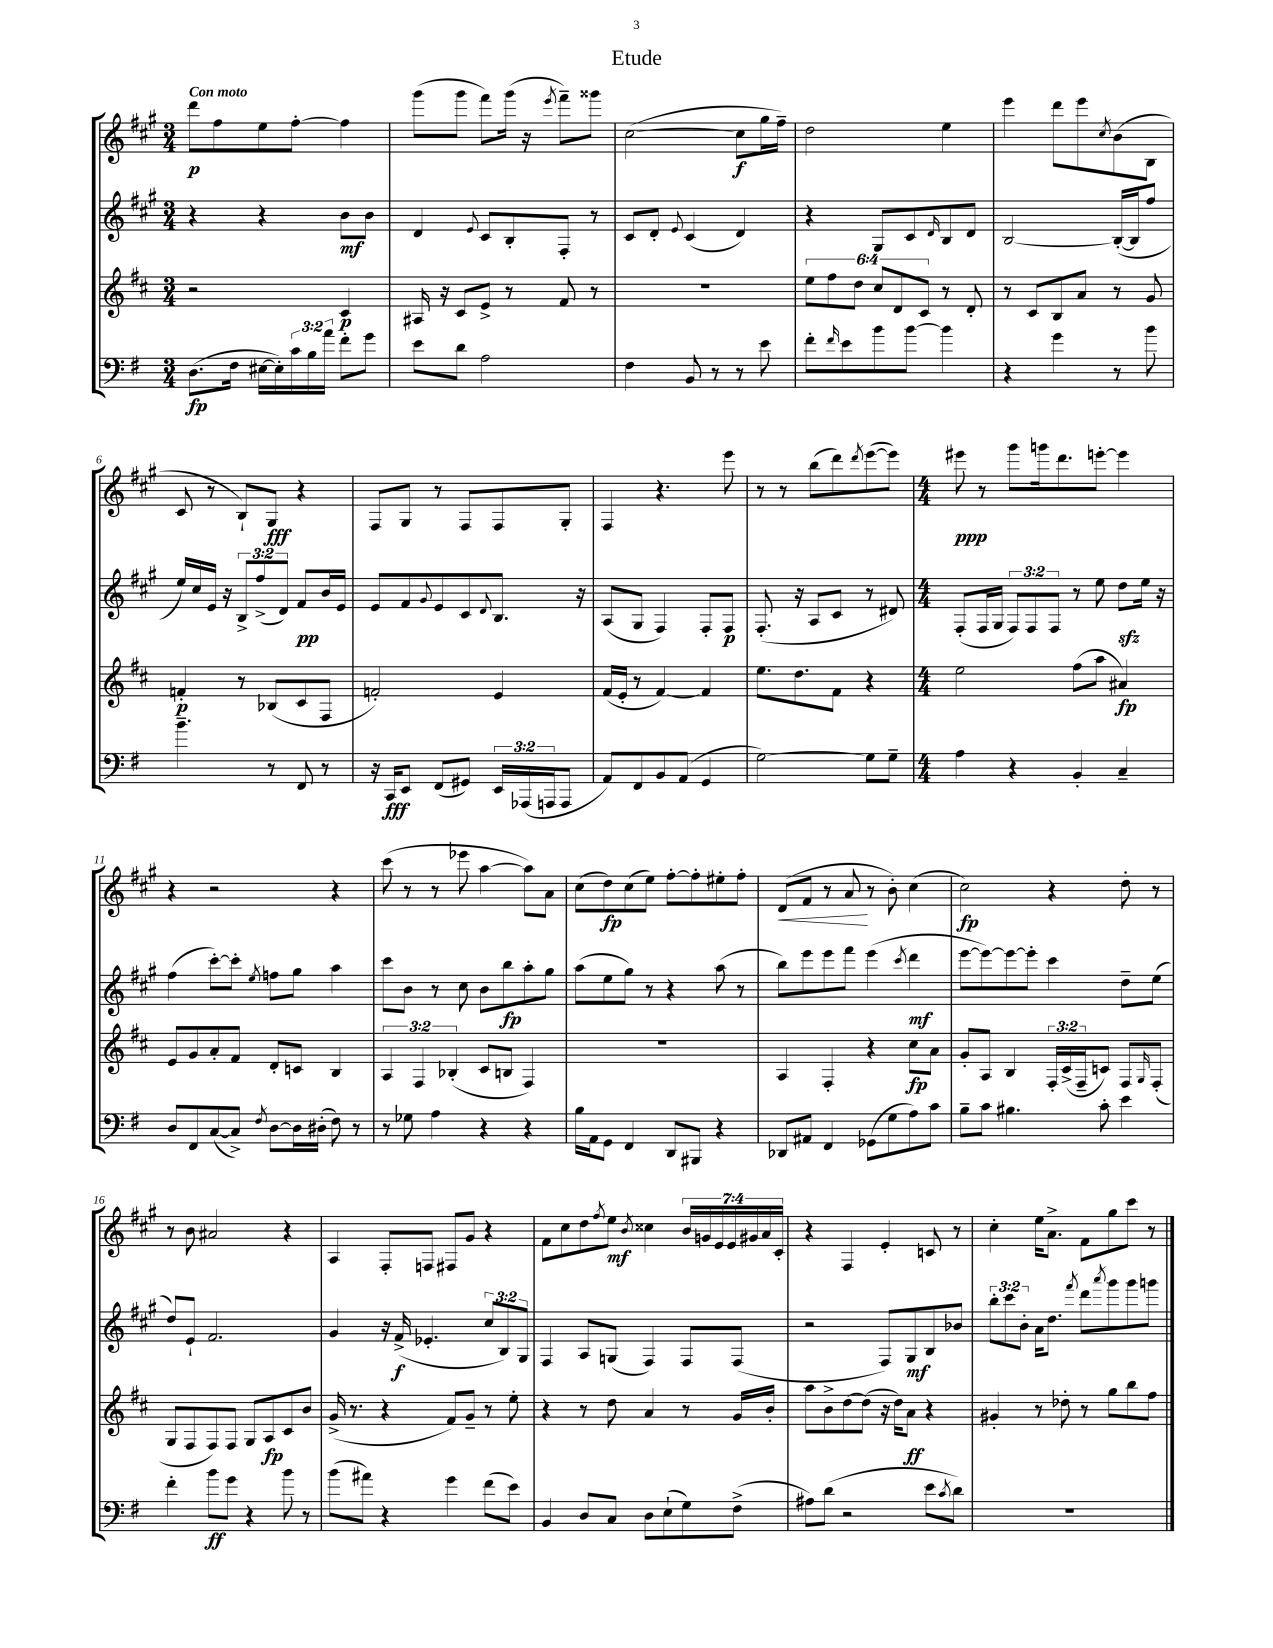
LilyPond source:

\header { title = "Etude" }
<<
\new StaffGroup <<
\new Staff = "s0" {
    \clef treble \key a \major \numericTimeSignature \time 3/4 \override Staff.TupletNumber.text = #tuplet-number::calc-fraction-text \tempo "Con moto"
    d'''8\p fis''8 e''8 fis''8~-. fis''4 |
    gis'''8( gis'''8 fis'''8) gis'''16( r16 \acciaccatura { e'''8 } fis'''8--) gisis'''8 |
    cis''2~( cis''8\f gis''16 fis''16--) |
    d''2 e''4 |
    e'''4 d'''8 e'''8 \acciaccatura { cis''8 } b'8( b8 |
    cis'8 r8 b8-!) gis8\fff r4 |
    fis8 gis8 r8 fis8 fis8 gis8-. |
    fis4 r4. e'''8 |
    r8 r8 b''8( d'''8) \acciaccatura { d'''8 } e'''8~( e'''8) |
    \numericTimeSignature \time 4/4 eis'''8\ppp r8 gis'''8 g'''16 d'''8. e'''8~-. e'''4 |
    r4 r2 r4 |
    cis'''8( r8 r8 ees'''8 a''4~ a''8) a'8 |
    cis''8( d''8\fp) cis''8( e''8) fis''8~-. fis''8-. eis''8-. fis''8-. |
    d'8\<( fis'8 r8 a'8\! r8 b'8-.) cis''4( |
    cis''2\fp) r4 d''8-. r8 |
    r8 b'8 ais'2 r4 |
    a4 fis8-. f8 fis8 gis'8 r4 |
    fis'8 cis''8 d''8 \acciaccatura { fis''8 } e''8\mf \acciaccatura { b'8 } cisis''4 \tuplet 7/4 { b'16 g'16 e'16 e'16 gis'16 a'16 cis'16-. } |
    r4 fis4 e'4-. c'8 r8 |
    cis''4-. e''16 a'8.-> fis'8 gis''8 cis'''8 r8 \bar "|." |
}
\new Staff = "s1" {
    \clef treble \key a \major \numericTimeSignature \time 3/4 \override Staff.TupletNumber.text = #tuplet-number::calc-fraction-text
    r4 r4 b'8\mf b'8 |
    d'4 \appoggiatura { e'8 } cis'8 b8-. fis8-. r8 |
    cis'8 d'8-. \appoggiatura { e'8 } cis'4( d'4) |
    r4 gis8 cis'8 \grace { d'16 } b8 d'8 |
    b2~ b16~-.( b16 fis''8 |
    e''16) cis''16 e'16 r16 \tuplet 3/2 { b8-> fis''8->( d'8) } fis'8\pp b'16 e'16 |
    e'8 fis'8 \appoggiatura { gis'8 } e'8 cis'8 \appoggiatura { d'8 } b8. r16 |
    a8( gis8 fis4) fis8-. fis8\p |
    fis8.-.( r16 a8 cis'8 r8 dis'8) |
    \numericTimeSignature \time 4/4 fis8-.( fis16 gis16 \tuplet 3/2 { fis8) fis8 fis8 } r8 e''8 d''8\sfz e''16 r16 |
    fis''4( cis'''8~-.) cis'''8-. \acciaccatura { e''8 } f''8 gis''8 a''4 |
    cis'''8 b'8 r8 cis''8 b'8 b''8\fp a''8-. gis''8 |
    a''8( e''8 gis''8) r8 r4 a''8( r8 |
    b''8) e'''8 e'''8 fis'''8 e'''4( \acciaccatura { cis'''8 } d'''4\mf |
    e'''8~ e'''8~) e'''8~ e'''8-. cis'''4 d''8-- e''8( |
    d''8) e'8-! fis'2. |
    gis'4 r16 fis'16->\f( ees'4.-. \tuplet 3/2 { cis''8 b8) gis8 } |
    fis4 a8 g8( fis4) fis8 fis8( |
    r2 fis8) gis8\mf b8 bes'8 |
    \tuplet 3/2 { b''8-. cis'''8 b'8-. } a'16 d''8. \acciaccatura { fis'''8 } d'''8 \acciaccatura { a'''8 } gis'''8 gis'''8 g'''8 \bar "|." |
}
\new Staff = "s2" {
    \clef treble \key d \major \numericTimeSignature \time 3/4 \override Staff.TupletNumber.text = #tuplet-number::calc-fraction-text
    r2 cis'4\p |
    ais16 r16 cis'8 e'8-> r8 fis'8 r8 |
    R2. |
    \tuplet 6/4 { e''8 fis''8 d''8 cis''8 d'8 cis'8 } r8 d'8-. |
    r8 cis'8 b8 a'8 r8 g'8 |
    f'4-.\p r8 bes8( cis'8 fis8 |
    f'2-.) e'4 |
    fis'16( e'16-. r8 fis'4~) fis'4 |
    e''8. d''8. fis'8 r4 |
    \numericTimeSignature \time 4/4 e''2 fis''8( a''8 ais'4\fp) |
    e'8 g'8 a'8-. fis'8 d'8-. c'8 b4 |
    \tuplet 3/2 { a4 fis4 bes4-.( } cis'8 b8 fis4) |
    R1 |
    a4 fis4-. r4 cis''8\fp a'8 |
    g'8-. a8 b4 \tuplet 3/2 { fis16-. cis'16->( fis16-- } c'8) fis8 \grace { g16 } fis8-.( |
    g8 fis8 fis8) fis8 g8 a8\fp cis'8 b'8 |
    g'16->( r8. r4 fis'8) g'8-- r8 e''8-. |
    r4 r8 d''8 a'4 r8 g'16 b'16-. |
    a''8 b'8-> d''8~ d''8( r16 d''16) a'8\ff r4 |
    gis'4-. r8 des''8-. r8 g''8 b''8 fis''8 \bar "|." |
}
\new Staff = "s3" {
    \clef bass \key g \major \numericTimeSignature \time 3/4 \override Staff.TupletNumber.text = #tuplet-number::calc-fraction-text
    d8.\fp( fis16 eis16~ eis16-.) \tuplet 3/2 { c'16 b16 a'16 } fis'8-. g'8 |
    e'8 d'8 a2 |
    fis4 b,8 r8 r8 e'8 |
    fis'8-. \grace { fis'16 } e'8 b'8 b'8~ b'4 |
    r4 g'4 r8 b'8 |
    b'4.-- r8 fis,8 r8 |
    r16 c,16\fff e,8 fis,8( gis,8) \tuplet 3/2 { e,16 aes,,16( a,,16 } a,,8 |
    a,8) fis,8 b,8 a,8( g,4 |
    g2~) g8 g8-- |
    \numericTimeSignature \time 4/4 a4 r4 b,4-. c4-- |
    d8 fis,8 c8~( c8->) \acciaccatura { fis8 } d8~ d16 dis16-.( fis8) r8 |
    r8 ges8 a4 r4 r4 |
    b16 a,16 g,8 fis,4 d,8 bis,,8 r4 |
    des,8 ais,8 fis,4 ges,8( g8 a8) c'8 |
    b8-- c'8 bis4. c'8-. e'4 |
    fis'4-. b'8\ff g'8 r4 b'8 r8 |
    b'8( ais'8) r4 g'4 fis'8( e'8) |
    b,4 d8 c8 d8 e8-!( g8) fis8->( |
    ais8) d'8( r2 e'8 \acciaccatura { c'8 } d'8) |
    R1 \bar "|." |
}
>>
>>
